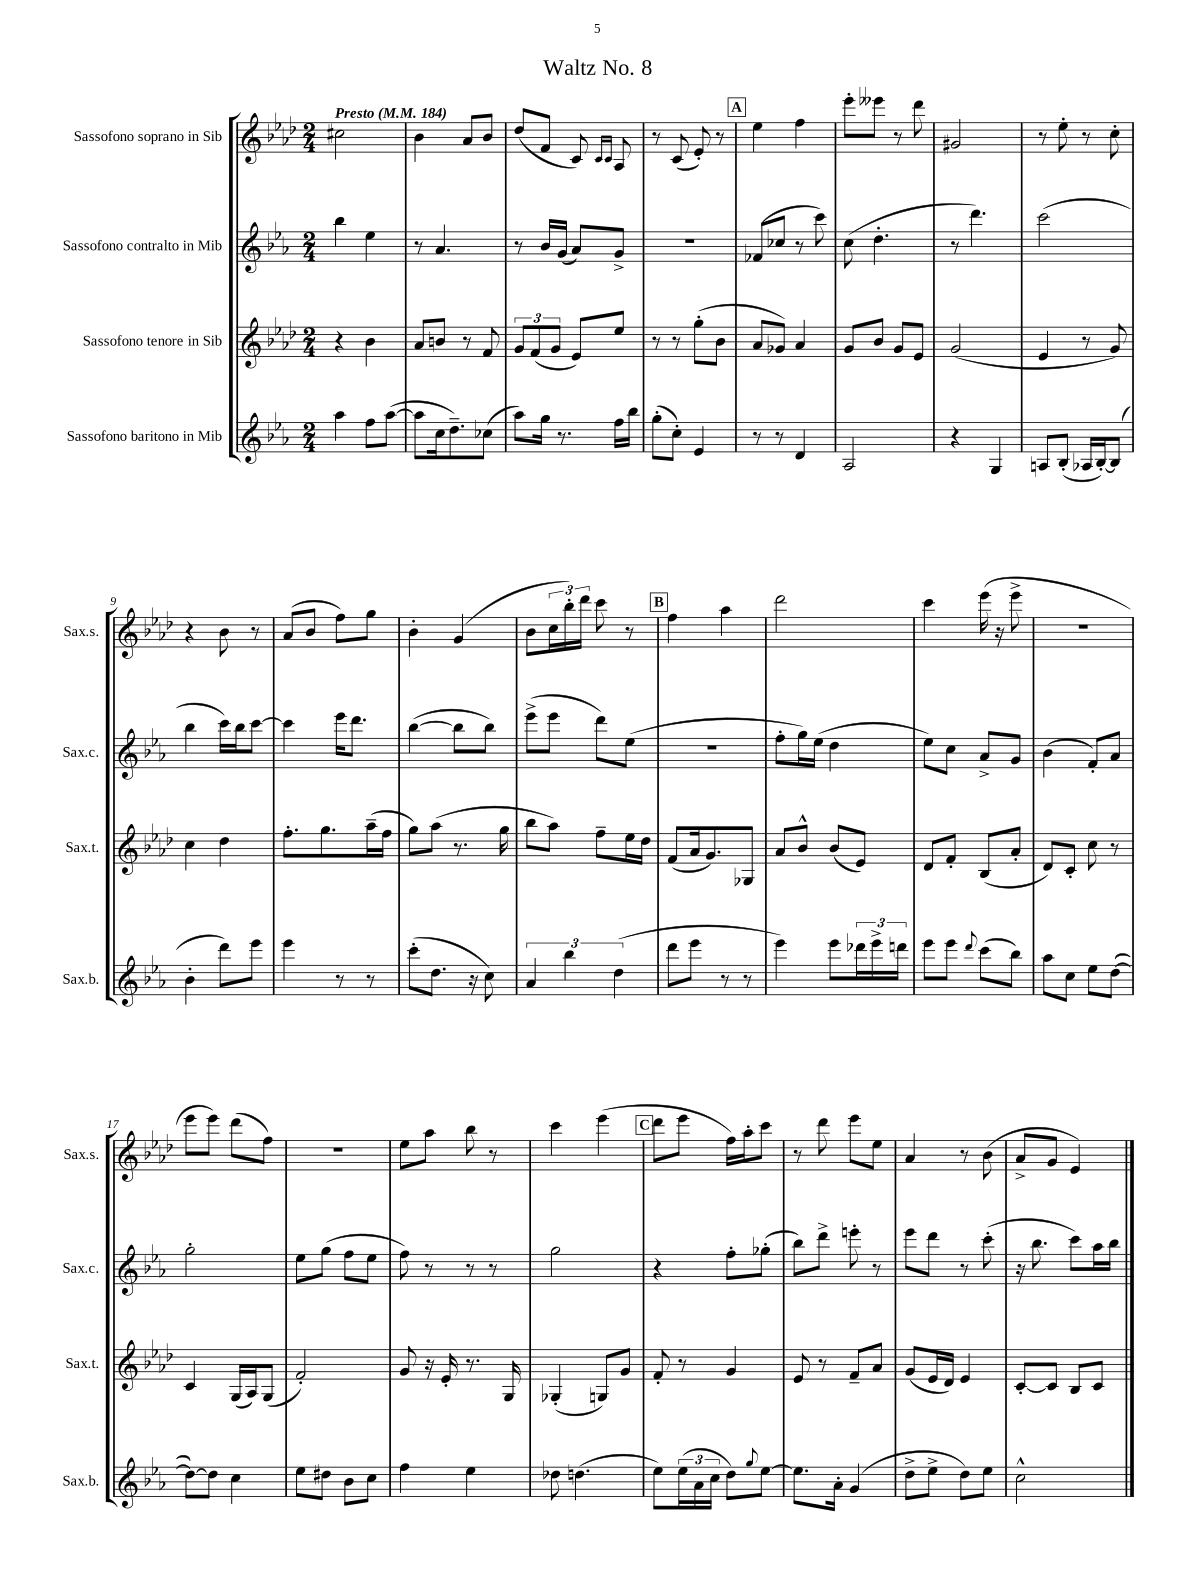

**kern	**kern	**kern	**kern
*part4	*part3	*part2	*part1
*staff4	*staff3	*staff2	*staff1
*I"Sassofono baritono in Mib	*I"Sassofono tenore in Sib	*I"Sassofono contralto in Mib	*I"Sassofono soprano in Sib
*I'Sax.b.	*I'Sax.t.	*I'Sax.c.	*I'Sax.s.
*clefG2	*clefG2	*clefG2	*clefG2
*k[b-e-a-]	*k[b-e-a-d-]	*k[b-e-a-]	*k[b-e-a-d-]
*M2/4	*M2/4	*M2/4	*M2/4
*MM184	*MM184	*MM184	*MM184
=1	=1	=1	=1
!	!	!	!LO:TX:a:B:t=Presto
4aa-\	4r	4bb-\	2cc#X\
8ff\L	4b-\	4ee-\	.
([8aa-\J	.	.	.
=2	=2	=2	=2
8aa-\L]	8a-/L	8r	4b-\
16cc\k	8bn/J	4.a-/	.
8.dd~\)	.	.	.
.	8r	.	8a-/L
(8cc-X\J	8f/	.	8b-/J
=3	=3	=3	=3
8aa-\L)	12g/L	8r	(8dd-/L
.	(12f/	.	.
16gg\Jk	.	16b-/LL	8f/J
.	12g/J	.	.
8.r	.	(16g/JJ	.
.	8e-/L)	8a-/L)	8c/)
.	.	.	16qqc/LL
.	.	.	16qqc/JJ
16ff\LL	8ee-/J	8g^/J	8A-/
16bb-\JJ	.	.	.
=4	=4	=4	=4
(8gg'\L	8r	2r	8r
8cc'\J)	8r	.	(8c/
4e-/	(8gg'\L	.	8e-'/)
.	8b-\J	.	8r
!!LO:REH:place=s1:t=A
=5	=5	=5	=5
8r	8a-/L	(8f-X/L	4ee-\
8r	8g-X/J)	8cc-X/J	.
4d/	4a-/	8r	4ff\
.	.	8ccc\)	.
=6	=6	=6	=6
2A-/	8g/L	(8cc\	8eee-'\L
.	8b-/J	4.dd'\	8eee--X\J
.	8g/L	.	8r
.	8e-/J	.	8ddd-\
=7	=7	=7	=7
4r	(2g/	8r	2g#X/
.	.	4.ddd\)	.
4G/	.	.	.
=8	=8	=8	=8
8An/L	4e-/	(2ccc\	8r
(8B-'/J	.	.	8ee-'\
16A-X/LL	8r	.	8r
[16B-'/J)	.	.	.
(8B-/J]	8g/)	.	8cc'\
!!LO:LB:g=z
=9	=9	=9	=9
4b-'\	4cc\	4bb-\	4r
8ddd\L)	4dd-\	16ccc\LL)	8b-\
.	.	16bb-\J	.
8eee-\J	.	[8ccc\J	8r
=10	=10	=10	=10
4eee-\	8.ff'\L	4ccc\]	(8a-/L
.	.	.	8b-/J
.	8.gg\	.	.
8r	.	16eee-\KL	8ff\L)
.	.	8.ddd\J	.
8r	(16aa-~\L	.	8gg\J
.	16ff\JJ	.	.
=11	=11	=11	=11
(8ccc'\L	8gg\L)	([4bb-\	4b-'\
8.dd\J	(8aa-\J	.	.
.	8.r	8bb-\L]	(4g/
16r	.	.	.
8cc\)	.	8bb-\J)	.
.	16gg\	.	.
=12	=12	=12	=12
6a-/	8bb-\L	(8eee-^\L	8b-\L
.	8aa-\J)	8eee-\J	24cc\L
6bb-\	.	.	24bb-'\)
.	.	.	24ddd-\JJ
.	8ff~\L	8ddd\L)	8ccc\
(6dd\	.	.	.
.	16ee-\L	(8ee-\J	8r
.	16dd-\JJ	.	.
!!LO:REH:place=s1:t=B
=13	=13	=13	=13
8ddd\L	(8f/L	2r	4ff\
8eee-\J	16a-/k	.	.
.	8.g/)	.	.
8r	.	.	4aa-\
8r	8G-X/J	.	.
=14	=14	=14	=14
4eee-\)	8a-/L	8ff'\L	2ddd-\
.	8b-^^/J	16gg\L)	.
.	.	(16ee-\JJ	.
8eee-\L	(8b-/L	4dd\	.
24ddd-X\L	8e-/J)	.	.
24eee-^\	.	.	.
24dddn\JJ	.	.	.
=15	=15	=15	=15
8eee-\L	8d-/L	8ee-\L)	4ccc\
8eee-\J	8f'/J	8cc\J	.
8qqddd/	.	.	.
(8ccc\L	(8B-/L	8a-^/L	(16eee-\
.	.	.	16r
8bb-\J)	8a-'/J	8g/J	8eee-^\
=16	=16	=16	=16
8aa-\L	8d-/L)	(4b-\	2r
8cc\J	8c'/J	.	.
8ee-\L	8cc\	8f'/L)	.
([8dd\J	8r	8a-/J	.
!!LO:LB:g=z
=17	=17	=17	=17
8dd\L_)	4c/	2gg'\	8eee-\L
8dd\J]	.	.	8eee-\J)
4cc\	(16G/LL	.	(8ddd-\L
.	16A-/J)	.	.
.	(8G/J	.	8ff\J)
=18	=18	=18	=18
8ee-\L	2f'/)	8ee-\L	2r
8dd#X\J	.	(8gg\J	.
8b-\L	.	8ff\L	.
8cc\J	.	8ee-\J	.
=19	=19	=19	=19
4ff\	8g/	8ff\)	8ee-\L
.	16r	8r	8aa-\J
.	16e-'/	.	.
4ee-\	8.r	8r	8bb-\
.	.	8r	8r
.	16G/	.	.
=20	=20	=20	=20
8dd-X\	(4G-X'/	2gg\	4ccc\
(4.ddn\	.	.	.
.	8Gn/L)	.	(4eee-\
.	8g/J	.	.
!!LO:REH:place=s1:t=C
=21	=21	=21	=21
8ee-\L)	8f'/	4r	8ddd-\L
(24ee-\L	8r	.	8eee-\J
24a-\	.	.	.
24cc\JJ	.	.	.
8dd\L)	4g/	8ff'\L	16ff\LL)
.	.	.	16aa-'\J
8qqgg/	.	.	.
[8ee-\J	.	(8gg-X'\J	8ccc\J
=22	=22	=22	=22
8.ee-\L]	8e-/	8bb-\L)	8r
.	8r	8ddd^\J	8ddd-\
16a-'\Jk	.	.	.
(4g/	8f~/L	8eeen'\	8eee-\L
.	8a-/J	8r	8ee-\J
=23	=23	=23	=23
8dd^\L	(8g/L	8eee-\L	4a-/
8ee-^\J	16e-/L	8ddd\J	.
.	16d-/JJ)	.	.
8dd\L)	4e-/	8r	8r
8ee-\J	.	(8ccc'\	(8b-\
=24	=24	=24	=24
2cc^^\	[8c'/L	16r	8a-^/L
.	.	8.bb-\	.
.	8c/J]	.	8g/J
.	8B-/L	8ccc\L)	4e-/)
.	8c/J	16aa-\L	.
.	.	16bb-\JJ	.
==	==	==	==
*-	*-	*-	*-
